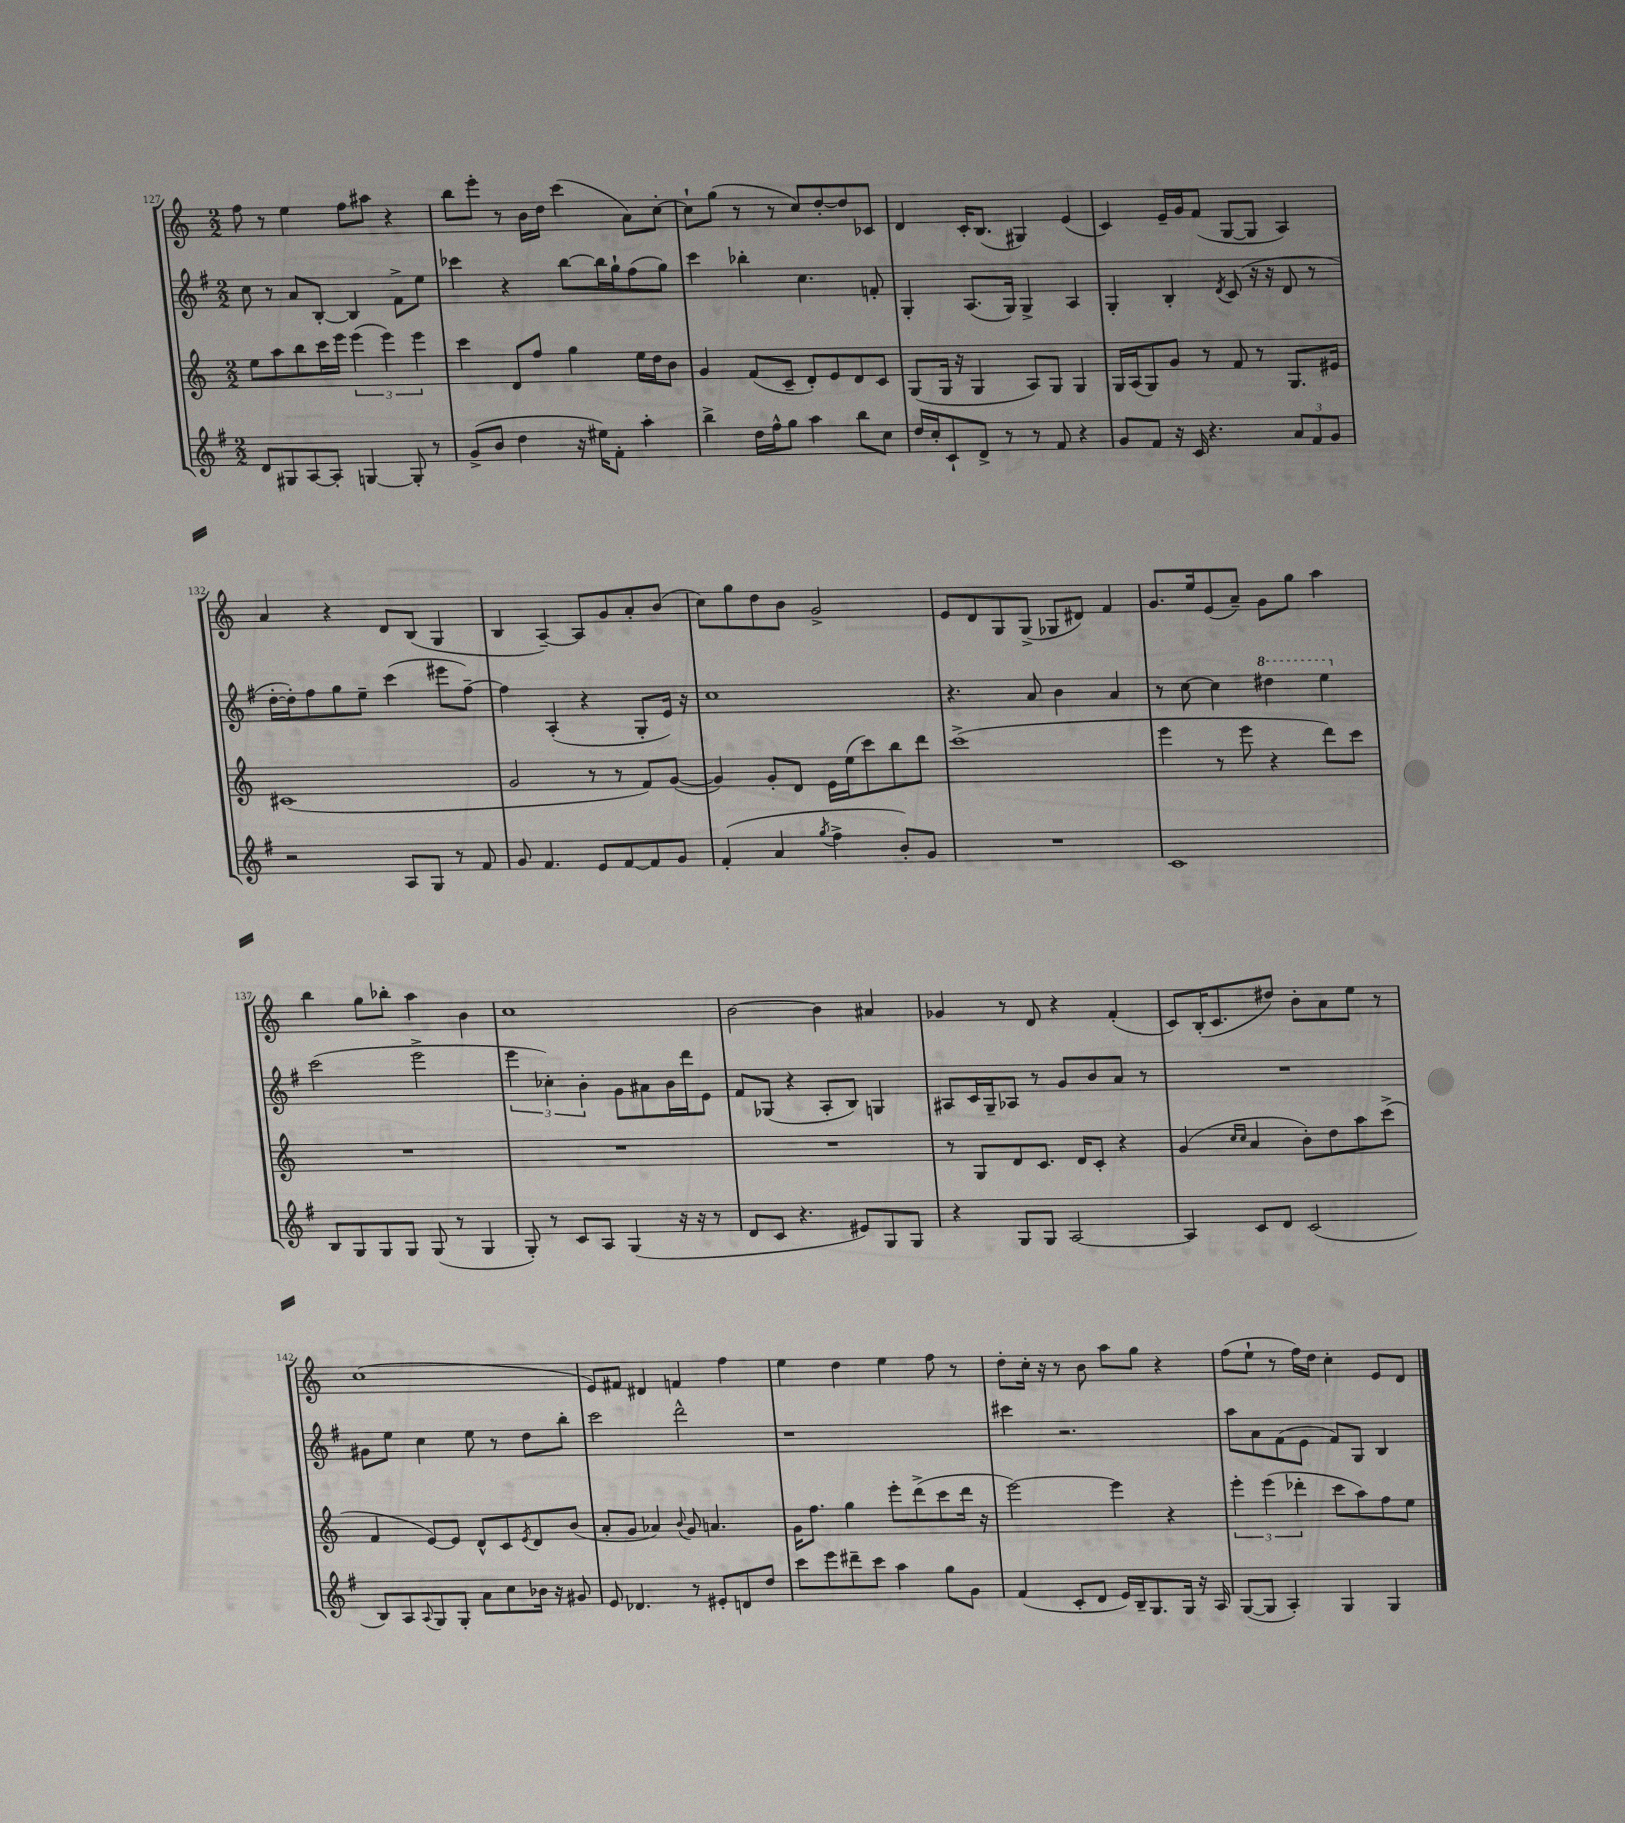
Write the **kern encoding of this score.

**kern	**kern	**kern	**kern
*staff4	*staff3	*staff2	*staff1
*clefG2	*clefG2	*clefG2	*clefG2
*k[f#]	*k[]	*k[f#]	*k[]
*M2/2	*M2/2	*M2/2	*M2/2
8d	8ee	8cc	8ff
8G#	8aa	8r	8r
[8A	8bb	8a	4ee
8A']	16ccc	[8B'	.
.	16eee	.	.
[4G	(6eee	4B]	8ff
.	.	.	8aa#
.	6eee)	.	.
8G']	.	8f#^	4r
.	6eee	.	.
8r	.	8ee	.
=	=	=	=
(8g^	4ccc	4ccc-	8bb
8b	.	.	8eee'
4dd	8d	4r	8r
.	8ff	.	16b
.	.	.	16dd
16r	4gg	[8bb	(4ccc
16ee#)	.	.	.
8f#'	.	16bb]	.
.	.	16gg`	.
4aa'	16ee	(8ff#	8a)
.	16dd	.	.
.	8b	8gg)	[8cc'
=	=	=	=
4bb^	4g	4ccc	8cc`]
.	.	.	(8gg
16dd	(8f	4bb-'	8r
16ff#^^	.	.	.
8gg	8c~	.	8r
4aa	8d')	4.cc	8cc)
.	8e	.	[8dd'
8bb	8d	.	8dd]
8cc	8c	8f'	8c-
=	=	=	=
16dd	(8G	4G'	4d
16cc'	.	.	.
8c`	16G	.	.
.	16r	.	.
8d^	4G	(8.A	16c'
.	.	.	(8.B
8r	.	.	.
.	.	16G)	.
8r	8A)	4G^	4G#)
8f#	8G	.	.
4r	4G	4A	(4e
=	=	=	=
8g	16G	4G'	4c)
.	(16A	.	.
8f#	8G)	.	.
16r	8g	4B'	16e~
16c	.	.	16g
4.r	8r	.	(8f
.	.	8qd	.
.	8f	(8c	[8G
.	8r	16r	8G]
.	.	16r	.
12a	8.G	8d	4A)
12f#	.	.	.
.	.	8r	.
12g	.	.	.
.	16e#	.	.
=	=	=	=
2r	(1c#	[16dd'	4a
.	.	16dd'])	.
.	.	8ff#	.
.	.	8gg	4r
.	.	8ee~	.
8A	.	(4ccc	8d
8G	.	.	(8B
8r	.	8eee#	4G
8f#	.	[8ff#~)	.
=	=	=	=
8g	2g	4ff#]	4B
4.f#	.	.	.
.	.	(4A'	[4A~)
8e	8r	4r	8A]
[8f#	8r	.	8g
8f#]	8f)	8G'	8a'
8g	([8g	16e)	(8b
.	.	16r	.
=	=	=	=
(4f#'	4g])	1cc	8cc)
.	.	.	8gg
4a	8g'	.	8dd
.	8d	.	8b
8qgg	.	.	.
4ff#^	16e	.	2g^
.	(16ee	.	.
.	8ccc)	.	.
8b')	8bb	.	.
8g	8ddd	.	.
=	=	=	=
1r	(1ccc^	4.r	8e
.	.	.	8d
.	.	.	8G
.	.	8a	(8G^
.	.	4b	8G-
.	.	.	8d#)
.	.	4a	4f
=	=	=	=
1c	4eee	8r	8.g
.	.	[8cc	.
.	.	.	16ee
.	8r	4cc]	(8e
.	8eee	.	8a~)
.	4r	4ddd#	8g
.	.	.	8gg
.	8ddd)	4eee	4aa
.	8ccc	.	.
=	=	=	=
8B	1r	(2ccc	4bb
8G	.	.	.
8G	.	.	8gg
8G	.	.	8bb-'
(8G	.	2eee^	4aa
8r	.	.	.
4G	.	.	4b
=	=	=	=
8G')	1r	6eee	1cc
8r	.	.	.
.	.	6cc-')	.
8c	.	.	.
.	.	6b'	.
8A	.	.	.
(4G	.	8g	.
.	.	8a#	.
16r	.	16b	.
16r	.	16ddd	.
8r	.	8e	.
=	=	=	=
8d	1r	8f#	[2b
8c	.	(8G-	.
4.r	.	4r	.
.	.	8A'	4b]
8e#)	.	8B)	.
8G	.	4G	4a#
8G	.	.	.
=	=	=	=
4r	8r	8A#	4g-
.	8G	16c	.
.	.	16G~	.
8G	8d	8A-	8r
8G	8.c	8r	8d
[2A	.	8g	4r
.	16d	.	.
.	8c'	8b	.
.	4r	8a	(4f'
.	.	8r	.
=	=	=	=
4A]	(4g	1r	8c)
.	.	.	(16B'
.	.	.	8.c
.	16qqcc	.	.
.	16qqcc	.	.
8c	4a	.	.
8d	.	.	8dd#)
(2c	8b')	.	8b'
.	8dd	.	8a
.	8aa	.	8ee
.	(8ccc^	.	8r
=	=	=	=
8B)	4f	8g#	(1cc
8A	.	8ee	.
8qqA	.	.	.
8G	[8e)	4cc	.
8G'	8e]	.	.
8a	8d^^	8ee	.
8cc	8c	8r	.
.	8qe	.	.
16b-	8d	8dd	.
16r	.	.	.
8g#	(8b	8bb'	.
=	=	=	=
8e	8a'	2ccc	8e)
4.d-	8g	.	8f#
.	4a-)	.	4d#
.	8qqb	.	.
8r	8g	2ddd^^	4f
8e#'	4.a	.	.
8d	.	.	4ff
8dd	.	.	.
=	=	=	=
8ccc	16g	1r	4ee
.	8.ff	.	.
8eee	.	.	.
8ddd#~	4gg	.	4dd
8ccc	.	.	.
4aa	8eee'	.	4ee
.	(8ddd^	.	.
8gg	8ccc	.	8ff
8g	16ddd	.	8r
.	16r	.	.
=	=	=	=
(4f#	[2eee)	4ccc#	8dd'
.	.	.	16cc'
.	.	.	16r
8c'	.	2.r	8r
8d	.	.	8b
16e)	4eee]	.	8aa
16B~	.	.	.
8.G	.	.	8gg
.	4r	.	4r
16G	.	.	.
16r	.	.	.
16A	.	.	.
=	=	=	=
([8G	6eee'	8aa	(8ff
8G]	.	8a	8ee`
.	(6eee	.	.
4A')	.	(8f#	8r
.	6ddd-'	.	.
.	.	8e	16ff)
.	.	.	16dd
4G	8ccc	8f#)	4cc'
.	8aa)	8G	.
4G	8ff	4B	8e
.	8ee	.	8d
==	==	==	==
*-	*-	*-	*-
